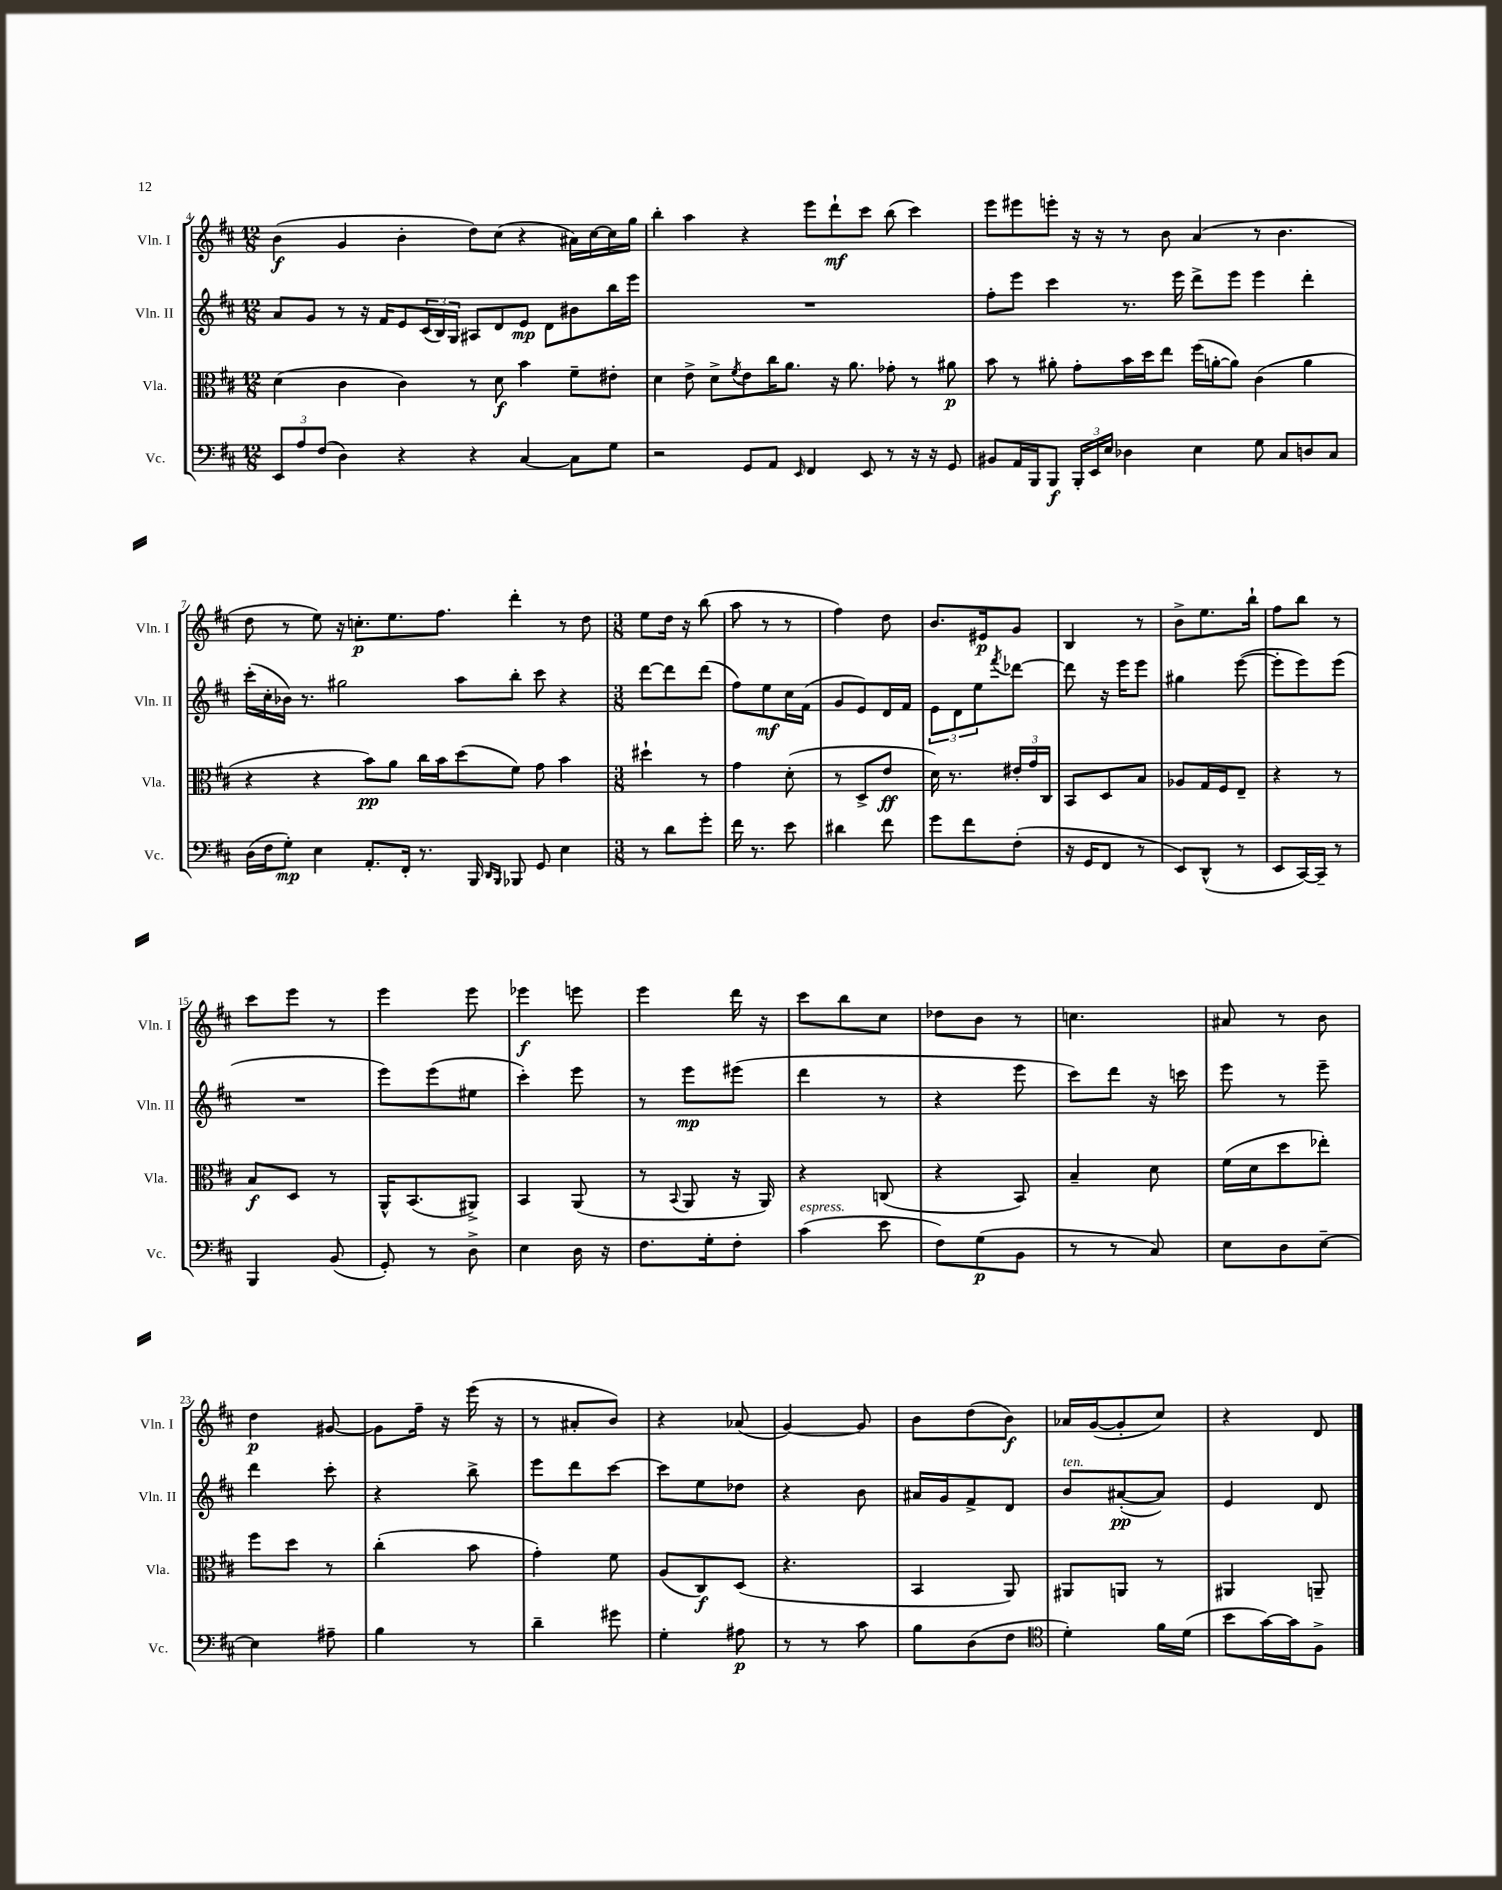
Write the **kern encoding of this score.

**kern	**dynam	**kern	**dynam	**kern	**dynam	**kern	**dynam
*part4	*part4	*part3	*part3	*part2	*part2	*part1	*part1
*staff4	*staff4	*staff3	*staff3	*staff2	*staff2	*staff1	*staff1
*I"Vc.	*	*I"Vla.	*	*I"Vln. II	*	*I"Vln. I	*
*I'Vc.	*	*I'Vla.	*	*I'Vln. II	*	*I'Vln. I	*
*clefF4	*	*clefC3	*	*clefG2	*	*clefG2	*
*k[f#c#]	*	*k[f#c#]	*	*k[f#c#]	*	*k[f#c#]	*
*M12/8	*	*M12/8	*	*M12/8	*	*M12/8	*
=4	=4	=4	=4	=4	=4	=4	=4
12EE/L	.	(4d\	.	8a/L	.	(4b\	f
12A/	.	.	.	.	.	.	.
.	.	.	.	8g/J	.	.	.
(12F#/J	.	.	.	.	.	.	.
4D\)	.	4c#\	.	8r	.	4g/	.
.	.	.	.	16r	.	.	.
.	.	.	.	16f#/KL	.	.	.
4r	.	4c#\)	.	8e/	.	4b'\	.
.	.	.	.	(24c#/L	.	.	.
.	.	.	.	24B/)	.	.	.
.	.	.	.	24G/JJ	.	.	.
4r	.	8r	.	8A#X/L	.	8dd\L)	.
.	.	8d\	f	8d/	.	(8cc#\J	.
[4C#/	.	4b\	.	8e/J	mp	4r	.
.	.	.	.	8d\L	.	.	.
8C#\L]	.	8f#~\L	.	8b#X\	.	16a#X\LL)	.
.	.	.	.	.	.	[16cc#\	.
8G\J	.	8e#X'\J	.	16bb\L	.	16cc#\]	.
.	.	.	.	16eee\JJ	.	16gg\JJ	.
=5	=5	=5	=5	=5	=5	=5	=5
2r	.	4d\	.	1.r	.	4bb'\	.
.	.	8e^\	.	.	.	4aa\	.
.	.	8d^\L	.	.	.	.	.
.	.	8qf#/	.	.	.	.	.
8GG/L	.	8e\	.	.	.	4r	.
8AA/J	.	16cc#\K	.	.	.	.	.
.	.	8.a\J	.	.	.	.	.
16qqEE/	.	.	.	.	.	.	.
4FF#/	.	.	.	.	.	8eee\L	.
.	.	16r	.	.	.	8ddd`\	mf
.	.	8.a\	.	.	.	.	.
8EE/	.	.	.	.	.	8ccc#\J	.
8r	.	8g-X'\	.	.	.	(8bb\	.
16r	.	8r	.	.	.	4ccc#\)	.
16r	.	.	.	.	.	.	.
8GG/	.	8a#X\	p	.	.	.	.
=6	=6	=6	=6	=6	=6	=6	=6
8BB#X/L	.	8b\	.	8ff#'\L	.	8eee\L	.
16AA/L	.	8r	.	8eee\J	.	8eee#X\	.
16BBB/J	.	.	.	.	.	.	.
8BBB/J	f	8a#X'\	.	4ccc#\	.	8eeen'\J	.
24BBB'/LL	.	8g'\L	.	.	.	16r	.
24EE/	.	.	.	.	.	.	.
.	.	.	.	.	.	16r	.
24E/JJ	.	.	.	.	.	.	.
4D-X\	.	16b\L	.	8.r	.	8r	.
.	.	16dd\J	.	.	.	.	.
.	.	8ee\J	.	.	.	8b\	.
.	.	.	.	16eee\	.	.	.
4E\	.	(16ff#\LL	.	8ddd^\L	.	(4a/	.
.	.	[16an'\J	.	.	.	.	.
.	.	8a\J])	.	8eee\J	.	.	.
8G\	.	(4c#\	.	4eee\	.	8r	.
8C#/L	.	.	.	.	.	4.b\	.
8Dn/	.	4a\	.	4ddd'\	.	.	.
8C#/J	.	.	.	.	.	.	.
!!LO:LB:g=z
=7	=7	=7	=7	=7	=7	=7	=7
(16D\LL	.	4r	.	(16ccc#'\LL	.	8dd\	.
16F#\J	.	.	.	16cc#'\	.	.	.
8G'\J)	mp	.	.	16b-X\JJ)	.	8r	.
.	.	.	.	8.r	.	.	.
4E\	.	4r	.	.	.	8ee\)	.
.	.	.	.	2gg#X\	.	16r	.
.	.	.	.	.	.	8.ccn'\L	p
8.AA'/L	.	8b\L)	pp	.	.	.	.
.	.	8a\J	.	.	.	8.ee\	.
16FF#'/Jk	.	.	.	.	.	.	.
8.r	.	16cc#\LL	.	.	.	.	.
.	.	16b\J	.	.	.	8.ff#\J	.
.	.	(8dd\	.	8aa\L	.	.	.
16BBB/	.	.	.	.	.	.	.
16qqDD/LL	.	.	.	.	.	.	.
16qqBBB/JJ	.	.	.	.	.	.	.
8BBB-X/	.	8f#\J)	.	8bb'\J	.	4ddd'\	.
8GG/	.	8g\	.	8ccc#\	.	.	.
4E\	.	4b\	.	4r	.	8r	.
.	.	.	.	.	.	8dd\	.
=8	=8	=8	=8	=8	=8	=8	=8
*M3/8	*	*M3/8	*	*M3/8	*	*M3/8	*
8r	.	4dd#X`\	.	[8ddd\L	.	8ee\L	.
8d\L	.	.	.	8ddd\]	.	16dd\Jk	.
.	.	.	.	.	.	16r	.
8g'\J	.	8r	.	(8ddd\J	.	(8bb\	.
=9	=9	=9	=9	=9	=9	=9	=9
16f#\	.	4g\	.	8ff#\L)	.	8aa\	.
8.r	.	.	.	.	.	.	.
.	.	.	.	8ee\	mf	8r	.
8e\	.	(8d'\	.	16cc#\L	.	8r	.
.	.	.	.	(16f#\JJ	.	.	.
=10	=10	=10	=10	=10	=10	=10	=10
4d#X\	.	8r	.	8g/L	.	4ff#\)	.
.	.	8D^/L	.	8e/)	.	.	.
8f#\	.	8e/J	ff	16d/L	.	8dd\	.
.	.	.	.	16f#/JJ	.	.	.
=11	=11	=11	=11	=11	=11	=11	=11
8g\L	.	16d\)	.	12e\L	.	8.b/L	.
.	.	8.r	.	.	.	.	.
.	.	.	.	12d\	.	.	.
8f#\	.	.	.	.	.	.	.
.	.	.	.	12ee\	.	.	.
.	.	.	.	.	.	16e#X/k	p
.	.	.	.	8qfff#/	.	.	.
(8F#'\J	.	24e#X'/LL	.	[8ddd-X\J	.	8g/J	.
.	.	24g/	.	.	.	.	.
.	.	24C#/JJ	.	.	.	.	.
=12	=12	=12	=12	=12	=12	=12	=12
16r	.	8BB/L	.	8ddd-\]	.	4B/	.
16GG/KL	.	.	.	.	.	.	.
8FF#/J	.	8D/	.	16r	.	.	.
.	.	.	.	16eee\KL	.	.	.
8r	.	8B/J	.	8eee\J	.	8r	.
=13	=13	=13	=13	=13	=13	=13	=13
8EE/L)	.	8A-X/L	.	4gg#X\	.	8b^\L	.
(8DD^^/J	.	16G/L	.	.	.	8.ee\	.
.	.	16F#/J	.	.	.	.	.
8r	.	8E~/J	.	([8eee\	.	.	.
.	.	.	.	.	.	16bb`\Jk	.
=14	=14	=14	=14	=14	=14	=14	=14
8EE/L	.	4r	.	8eee'\L]	.	8ff#\L	.
[16CC#/L)	.	.	.	8eee\)	.	8bb\J	.
16CC#~/JJ]	.	.	.	.	.	.	.
8r	.	8r	.	(8eee\J	.	8r	.
!!LO:LB:g=z
=15	=15	=15	=15	=15	=15	=15	=15
4BBB/	.	8B/L	f	4.r	.	8ccc#\L	.
.	.	8D/J	.	.	.	8eee\J	.
(8BB/	.	8r	.	.	.	8r	.
=16	=16	=16	=16	=16	=16	=16	=16
8GG'/)	.	16AA^^/KL	.	8eee\L)	.	4eee\	.
.	.	(8.BB/	.	.	.	.	.
8r	.	.	.	(8eee\	.	.	.
8D^\	.	8AA#X^/J)	.	8ee#X\J	.	8eee\	.
=17	=17	=17	=17	=17	=17	=17	=17
4E\	.	4BB/	.	4ccc#'\)	.	4eee-X\	f
16D\	.	(8AA/	.	8eee\	.	8eeen\	.
16r	.	.	.	.	.	.	.
=18	=18	=18	=18	=18	=18	=18	=18
8.F#\L	.	8r	.	8r	.	4eee\	.
.	.	8qqBB/	.	.	.	.	.
.	.	8AA/	.	8eee\L	mp	.	.
16G'\k	.	.	.	.	.	.	.
8F#'\J	.	16r	.	(8eee#X\J	.	16ddd\	.
.	.	16AA/)	.	.	.	16r	.
=19	=19	=19	=19	=19	=19	=19	=19
!LO:TX:a:i:t=espress.	!	!	!	!	!	!	!
(4c#\	.	4r	.	4ddd\	.	8ccc#\L	.
.	.	.	.	.	.	8bb\	.
8e\	.	(8Cn/	.	8r	.	8cc#\J	.
=20	=20	=20	=20	=20	=20	=20	=20
8F#\L)	.	4r	.	4r	.	8dd-X\L	.
(8G\	p	.	.	.	.	8b\J	.
8BB\J	.	8BB/)	.	8eee\	.	8r	.
=21	=21	=21	=21	=21	=21	=21	=21
8r	.	4B~/	.	8ccc#\L)	.	4.ccn\	.
8r	.	.	.	8ddd\J	.	.	.
8C#/)	.	8d\	.	16r	.	.	.
.	.	.	.	16cccn\	.	.	.
=22	=22	=22	=22	=22	=22	=22	=22
8E\L	.	(16f#\LL	.	8eee\	.	8a#X/	.
.	.	16d\J	.	.	.	.	.
8D\	.	8dd\	.	8r	.	8r	.
[8E~\J	.	8ee-X'\J)	.	8eee~\	.	8b\	.
!!LO:LB:g=z
=23	=23	=23	=23	=23	=23	=23	=23
4E\]	.	8ff#\L	.	4ddd\	.	4dd\	p
.	.	8dd\J	.	.	.	.	.
8A#X~\	.	8r	.	8ccc#'\	.	[8g#X/	.
=24	=24	=24	=24	=24	=24	=24	=24
4B\	.	(4cc#'\	.	4r	.	8g#\L]	.
.	.	.	.	.	.	16ff#~\Jk	.
.	.	.	.	.	.	16r	.
8r	.	8b\	.	8bb^\	.	(16eee\	.
.	.	.	.	.	.	16r	.
=25	=25	=25	=25	=25	=25	=25	=25
4d~\	.	4g'\)	.	8eee\L	.	8r	.
.	.	.	.	8ddd\	.	8a#X'/L	.
8g#X\	.	8f#\	.	[8ccc#\J	.	8b/J)	.
=26	=26	=26	=26	=26	=26	=26	=26
4G'\	.	(8A/L	.	8ccc#\L]	.	4r	.
.	.	8C#/)	f	8ee\	.	.	.
8A#X\	p	(8D/J	.	8dd-X\J	.	(8a-X/	.
=27	=27	=27	=27	=27	=27	=27	=27
8r	.	4.r	.	4r	.	[4g/)	.
8r	.	.	.	.	.	.	.
8c#\	.	.	.	8b\	.	8g/]	.
=28	=28	=28	=28	=28	=28	=28	=28
8B\L	.	4BB/	.	16a#X/LL	.	8b\L	.
.	.	.	.	16g/J	.	.	.
(8D\	.	.	.	8f#^/	.	(8dd\	.
8F#\J	.	8AA/)	.	8d/J	.	8b\J)	f
=29	=29	=29	=29	=29	=29	=29	=29
*clefC4	*	*	*	*	*	*	*
!	!	!	!	!LO:TX:a:i:t=ten.	!	!	!
4d'\)	.	8AA#X/L	.	8b/L	.	16a-X/LL	.
.	.	.	.	.	.	([16g/J	.
.	.	8AAn/J	.	([8a#X'/	pp	8g'/]	.
16f#\LL	.	8r	.	8a#/J])	.	8cc#/J)	.
(16d\JJ	.	.	.	.	.	.	.
=30	=30	=30	=30	=30	=30	=30	=30
8b\L	.	4AA#X/	.	4e/	.	4r	.
[16g\L)	.	.	.	.	.	.	.
16g\J]	.	.	.	.	.	.	.
8F#^\J	.	8AAn~/	.	8d/	.	8d/	.
==	==	==	==	==	==	==	==
*-	*-	*-	*-	*-	*-	*-	*-
